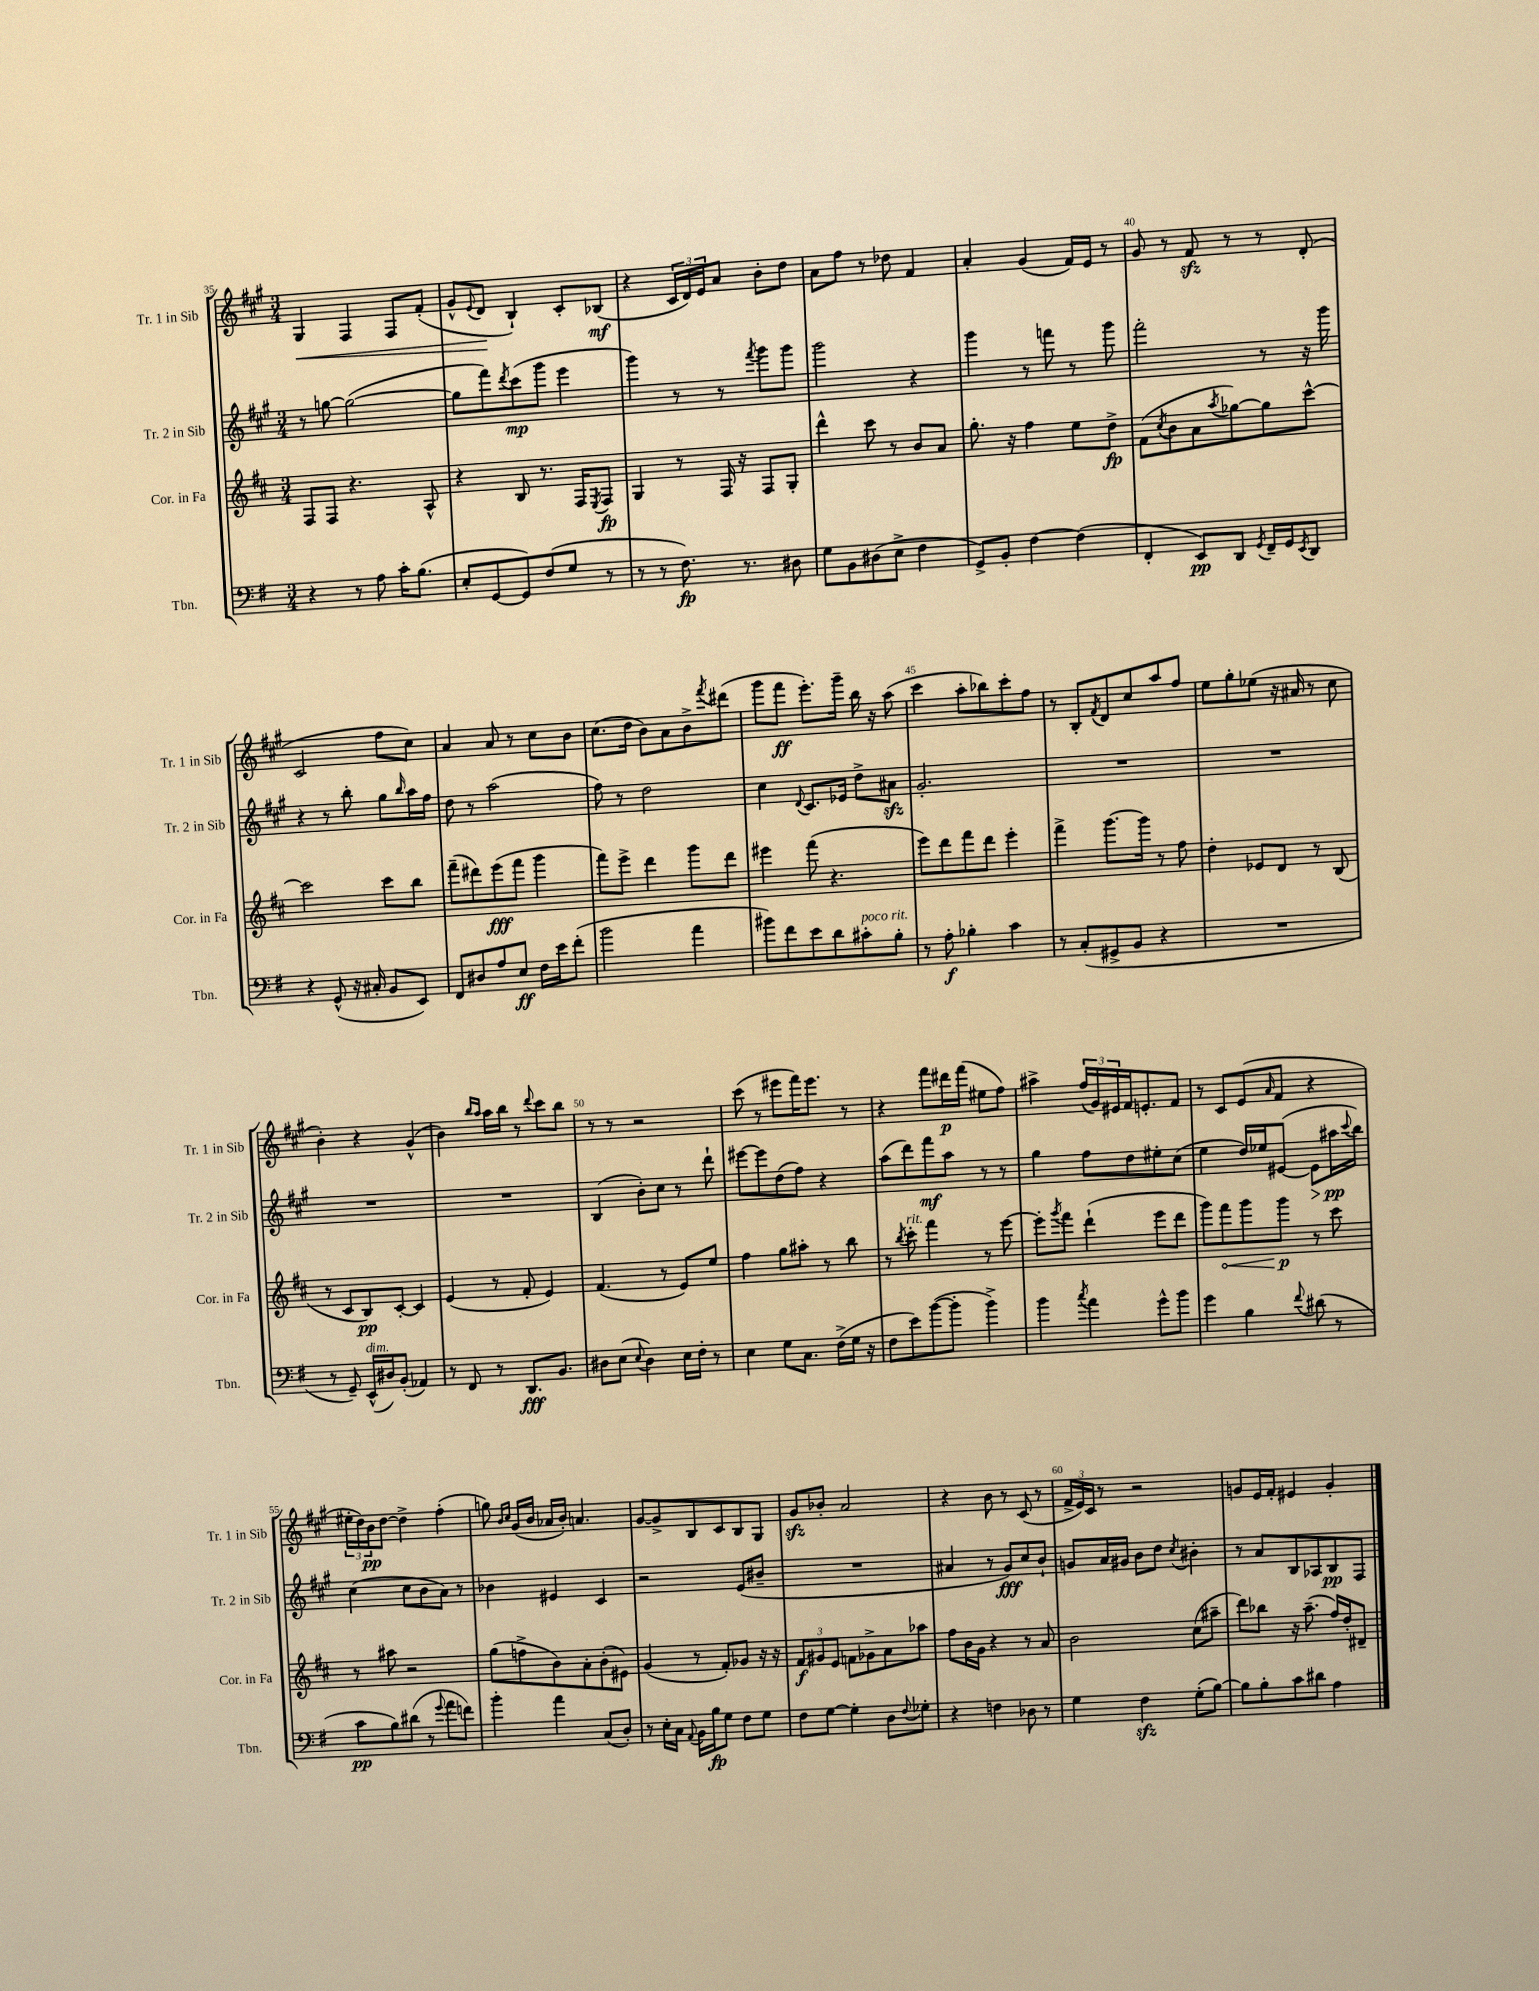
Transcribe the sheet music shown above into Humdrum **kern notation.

**kern	**kern	**kern	**kern
*staff4	*staff3	*staff2	*staff1
*clefF4	*clefG2	*clefG2	*clefG2
*k[f#]	*k[f#c#]	*k[f#c#g#]	*k[f#c#g#]
*M3/4	*M3/4	*M3/4	*M3/4
4r	8F#	8r	4G#
.	8F#	[8gg	.
8r	4.r	(2gg_	4F#
8A	.	.	.
16c'	.	.	8F#
(8.B	.	.	.
.	8A^^	.	(8f#'
=	=	=	=
8E'	4r	8gg]	8g#^^
.	.	.	8qqe
[8GG	.	8fff#)	8d
.	.	8qddd	.
8GG])	8B	(8ccc#	4B`)
(8F#	8.r	8ggg#	.
8G	.	4eee	8c#'
.	16F#	.	.
.	8qE	.	.
8r	8F#	.	(8B-
=	=	=	=
8r	4G	4ggg#)	4r
8r	.	.	.
8.F#)	8r	8r	24c#
.	.	.	24d)
.	.	.	24e
.	16F#	8r	8a
8.r	16r	.	.
.	.	8qfff#	.
.	8F#	8ggg#	8b'
8D#	8G'	8ggg#	8dd
=	=	=	=
8G	4ddd^^	2ggg#	8a
8BB	.	.	8ff#
(8D#	8ccc#	.	8r
8E^	8r	.	8dd-
4F#	8b	4r	4f#
.	8a	.	.
=	=	=	=
8GG^)	8.gg'	4ggg#	4a'
8BB'	.	.	.
.	16r	.	.
[4F#	4ff#	8r	(4g#
.	.	8fff	.
(4F#]	8ee	8r	16f#)
.	.	.	16e
.	8dd^	8ggg#	8r
=	=	=	=
4FF#'	(8f#	2fff#'	8g#
.	8qcc#	.	.
.	8b	.	8r
8EE)	8a	.	8f#
.	8qaa	.	.
8DD	[8gg-)	.	8r
8qGG	.	.	.
16FF#~	8gg-]	8r	8r
16GG	.	.	.
8qEE	.	.	.
8DD	[8ccc#^^	16r	(8d'
.	.	16ggg#	.
=	=	=	=
4r	2ccc#]	4r	2c#
(8GG^^	.	8r	.
16r	.	8bb'	.
16C#'	.	.	.
8BB	8ccc#	8gg#	8ff#
.	.	16qqbb	.
8EE)	8bb	16aa	8cc#)
.	.	16ff#	.
=	=	=	=
8FF#	(8fff#~	8dd	4a
8D#	8ddd#)	8r	.
8A	(8eee	(2aa	8a
8E	8fff#	.	8r
16F#	4ggg	.	8cc#
16e	.	.	.
(8f#'	.	.	8b
=	=	=	=
2b	8fff#)	8ff#)	(8.cc#
.	8eee^	8r	.
.	.	.	16dd
.	4ddd	2dd	8b)
.	.	.	8a
4a	8ggg	.	8b^
.	.	.	8qfff#
.	8ddd	.	(8ddd#
=	=	=	=
8b#)	4eee#	4cc#	8ggg#
8f#	.	.	8fff#
.	.	8qqd	.
8e	(8fff#	8.c#	8.eee')
8d	4.r	.	.
.	.	16e-	16ggg#~
8c#'	.	8dd^	16bb
.	.	.	16r
8B'	.	8a#	(8aa
=	=	=	=
8r	8eee)	2.g#'	4ccc#
8A'	8ddd	.	.
4B-'	8fff#	.	8aa'
.	8ddd	.	8bb-)
4c	4eee'	.	8ccc#'
.	.	.	8ff#
=	=	=	=
8r	4fff#^	2.r	8r
(8C'	.	.	8B'
.	.	.	8qf#
8GG#^	[8.ggg	.	8d
8BB	.	.	8cc#
.	16ggg]	.	.
4r	8r	.	8aa
.	8ff#	.	8ff#
=	=	=	=
2.r	4dd'	2.r	8ee
.	.	.	8gg#'
.	8e-	.	(8ee-
.	8d	.	16r
.	.	.	16a#
.	8r	.	8r
.	(8B	.	8cc#
=	=	=	=
8r	8r	2.r	4b')
8GG~)	8c#	.	.
(16EE^^	8B)	.	4r
16D#)	.	.	.
(8BB'	[8c#'	.	.
4AA-)	4c#]	.	(4g#^^
=	=	=	=
8r	(4e	2.r	4b)
8FF#	.	.	.
.	.	.	16qqbb
.	.	.	16qqaa
8r	8r	.	16aa
.	.	.	16bb
8.DD	8f#'	.	8r
.	.	.	8qqddd
.	4e)	.	8ccc#
8.BB	.	.	.
.	.	.	8bb
=	=	=	=
8D#	(4.f#	(4B	8r
(8E	.	.	8r
8qqE	.	.	.
4D#)	.	8b')	2r
.	8r	8cc#	.
16E	8e)	8r	.
16F#'	.	.	.
8r	8ee	8ddd`	.
=	=	=	=
4E	4ff#	[8eee#	(8ccc#
.	.	8eee#]	8r
8G	8gg	(8dd	8eee#
8.C	8aa#'	8ff#)	16fff#)
.	.	.	8.eee#
.	8r	4r	.
(16F#^	.	.	.
16G	8bb	.	8r
16r	.	.	.
=	=	=	=
8F#	8r	(8aa	4r
.	8qbb	.	.
8e)	8ccc#'	8ddd)	.
([8b	4fff#	8fff#	8fff#
8b']	.	8aa	16ddd#
.	.	.	(16fff#
4b^)	8r	8r	8ee#
.	[8eee	8r	8ff#)
=	=	=	=
4b	8eee']	4gg#	4aa#^
.	8qggg	.	.
.	8fff#	.	.
8qcc	.	.	.
4a	(4ddd`	8ff#	(24ff#
.	.	.	24g#)
.	.	.	24e#
.	.	8dd	16f#
.	.	.	8.e'
8g^^	8eee	8ee#'	.
8b	8ddd	(8cc#	8f#
=	=	=	=
4g	8ggg)	4ee	8r
.	8fff#	.	8c#
4B	8ggg	16dd)	(8e
.	.	16ee-	.
.	.	.	16qqa
.	8ggg	([8e#	8f#
8qqf#	.	.	.
(8d#	8r	8e#]	4r
8r	8ccc#	16aa#	.
.	.	8qqccc#	.
.	.	16bb)	.
=	=	=	=
8c	8r	(4cc#	24ee#'
.	.	.	24dd)
.	.	.	24b
8B)	8aa#	.	[8dd
(8d#	2r	8cc#	4dd^]
8r	.	8b	.
8qqg	.	.	.
8a	.	8a)	(4ff#'
8f)	.	8r	.
=	=	=	=
4b'	(8gg	4b-	8gg)
.	.	.	16qqb
.	.	.	16qqcc#
.	8ff^	.	(16g#
.	.	.	16b
4a	8b)	4e#	16a-
.	.	.	16b')
.	8a'	.	4.a
(8C	(8b'	4c#	.
8D')	8e#)	.	.
=	=	=	=
8r	(4g	2r	[8g#
16E'	.	.	8g#^]
16C	.	.	.
8qqAA	.	.	.
16BB	8r	.	8B
16B	.	.	.
8G	8f#')	.	8c#
8F#	8g-	(8e	8B
8G	16r	8b#~	8G#
.	16r	.	.
=	=	=	=
8F#	12f#	2.r	8g#
.	12g#	.	.
[8G	.	.	8b-'
.	12e	.	.
4G']	8f	.	2a
.	8g-^	.	.
8D	8a	.	.
8qqF#	.	.	.
8G-'	8aa-	.	.
=	=	=	=
4r	8ff#	4a#	4r
.	16b	.	.
.	16g	.	.
4F	4r	8r	8b
.	.	8g#)	8r
8D-	8r	8cc#	(8c#
8r	8a	8b`	8r
=	=	=	=
4G	2b	8g	24f#^
.	.	.	24e)
.	.	.	24c#
.	.	16a	8r
.	.	16g#	.
4F#	.	8b	2r
.	.	8dd	.
.	.	8qcc#	.
(8G'	(8cc#	4b#'	.
[8B)	8aa#~	.	.
=	=	=	=
8B]	8ddd)	8r	8g
8B'	8bb-	8a	16e
.	.	.	16f#'
8c	16r	8B	4e#
.	(8.aa~	.	.
8d#	.	8A-	.
4A	16ff#)	8B	4g'
.	16dd'	.	.
.	8d#~	8F#	.
==	==	==	==
*-	*-	*-	*-
